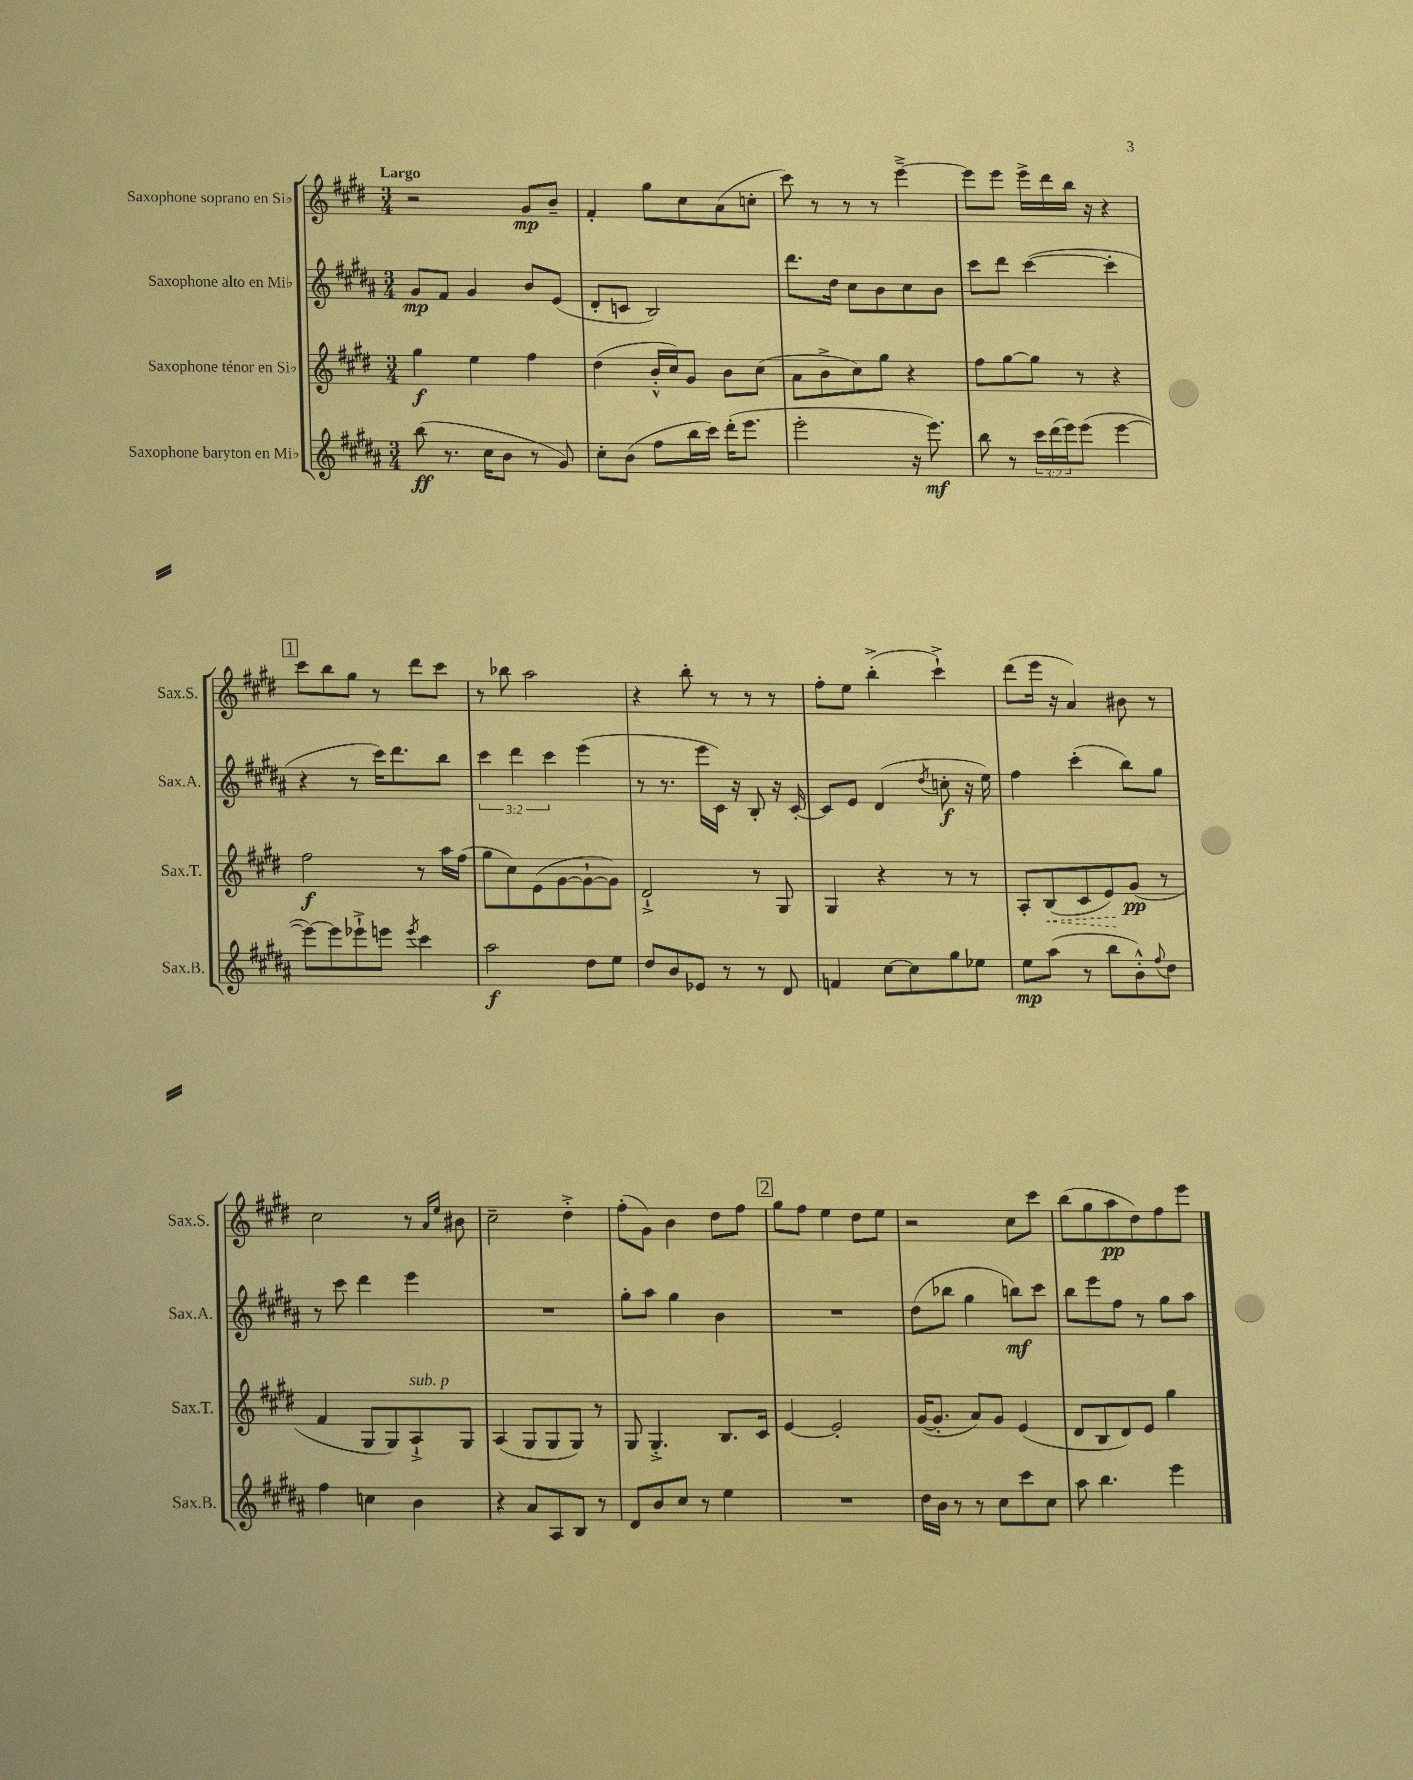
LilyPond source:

<<
\new StaffGroup <<
\new Staff = "s0" \with { instrumentName = "Saxophone soprano en Sib" shortInstrumentName = "Sax.S." } {
    \clef treble \key e \major \numericTimeSignature \time 3/4 \tempo "Largo"
    r2 gis'8\mp b'8-- |
    fis'4-. gis''8 cis''8 a'8( c''8-. |
    cis'''8) r8 r8 r8 e'''4~---> |
    e'''8 e'''8 e'''16-> dis'''16 b''16 r16 r4 |
    \mark \markup { \box "1" } cis'''8 b''8 gis''8 r8 dis'''8 cis'''8 |
    r8 bes''8 a''2 |
    r4 b''8-. r8 r8 r8 |
    fis''8-. e''8 b''4-.->( cis'''4-!->) |
    dis'''8( e'''16 r16 a'4) bis'8 r8 |
    cis''2 r8 \grace { a'16 e''16 } bis'8 |
    cis''2-- dis''4-.-> |
    fis''8-.( gis'8) b'4 dis''8 fis''8 |
    \mark \markup { \box "2" } gis''8 fis''8 e''4 dis''8 e''8 |
    r2 cis''8 cis'''8 |
    b''8( gis''8 a''8\pp dis''8) fis''8 e'''8 \bar "|." |
}
\new Staff = "s1" \with { instrumentName = "Saxophone alto en Mib" shortInstrumentName = "Sax.A." } {
    \clef treble \key b \major \numericTimeSignature \time 3/4 \override Staff.TupletNumber.text = #tuplet-number::calc-fraction-text
    gis'8\mp fis'8 gis'4 b'8 e'8( |
    dis'8-. c'8 b2) |
    dis'''8. dis''16 cis''8 b'8 cis''8 b'8 |
    cis'''8 dis'''8 cis'''4~( cis'''4-. |
    \mark \markup { \box "1" } r4 r8 cis'''16) dis'''8. b''8 |
    \tuplet 3/2 { cis'''4 dis'''4 cis'''4 } e'''4( |
    r8 r8. e'''16 cis'16) r16 b8-. r16 cis'16~-. |
    cis'8 e'8 dis'4( \acciaccatura { dis''8 } c''8-.\f r16 e''16) |
    fis''4 cis'''4-.( b''8) gis''8 |
    r8 cis'''8 dis'''4 e'''4 |
    R2. |
    gis''8-. ais''8 gis''4 b'4 |
    \mark \markup { \box "2" } R2. |
    dis''8( bes''8 gis''4 b''8\mf) cis'''8 |
    b''8 e'''8 fis''8 r8 gis''8 ais''8 \bar "|." |
}
\new Staff = "s2" \with { instrumentName = "Saxophone ténor en Sib" shortInstrumentName = "Sax.T." } {
    \clef treble \key e \major \numericTimeSignature \time 3/4
    gis''4\f e''4 fis''4 |
    dis''4( b'16-.-^ cis''16) gis'8 b'8 cis''8( |
    a'8 b'8-> cis''8) gis''8 r4 |
    fis''8 gis''8~ gis''8 r8 r4 |
    \mark \markup { \box "1" } fis''2\f r8 a''16 fis''16( |
    gis''8 cis''8) e'8( gis'8~ gis'8~-! gis'8) |
    dis'2-!-> r8 gis8 |
    gis4 r4 r8 r8 |
    a8-. \once \override Hairpin.style = #'dashed-line b8\<( cis'8 e'8\!) gis'8\pp( r8 |
    fis'4 gis8 gis8) a8-!->^\markup { \italic "sub. p" } gis8 |
    a4( gis8 gis8 gis8) r8 |
    gis8 gis4.-.-> b8. cis'16 |
    \mark \markup { \box "2" } e'4~ e'2-. |
    gis'16~( gis'8.-. a'8) gis'8 e'4( |
    dis'8 b8 dis'8) e'8 gis''4 \bar "|." |
}
\new Staff = "s3" \with { instrumentName = "Saxophone baryton en Mib" shortInstrumentName = "Sax.B." } {
    \clef treble \key b \major \numericTimeSignature \time 3/4 \override Staff.TupletNumber.text = #tuplet-number::calc-fraction-text
    b''8\ff( r8. cis''16 b'8 r8 gis'8) |
    cis''8-. b'8( fis''8 b''16 cis'''16) dis'''16-.( e'''8. |
    e'''2-. r16 e'''8.\mf) |
    b''8 r8 \tuplet 3/2 { cis'''16 dis'''16( e'''16) } e'''8( e'''4~ |
    \mark \markup { \box "1" } e'''8~) e'''8 ees'''8-!-> e'''8 \acciaccatura { e'''8 } cis'''4 |
    ais''2\f dis''8 e''8 |
    dis''8 b'8 ees'8 r8 r8 dis'8 |
    f'4 cis''8~ cis''8 gis''8 ees''8 |
    e''8\mp ais''8( r8 b''8 b'8-.-^) \appoggiatura { fis''8 } dis''8 |
    fis''4 c''4 b'4 |
    r4 ais'8 ais8 b8 r8 |
    dis'8 b'8 cis''8 r8 e''4 |
    \mark \markup { \box "2" } R2. |
    dis''16 b'16 r8 r8 cis''8 cis'''8 cis''8 |
    ais''8 b''4. e'''4 \bar "|." |
}
>>
>>
\layout { \context { \Score \remove "Bar_number_engraver" } }
